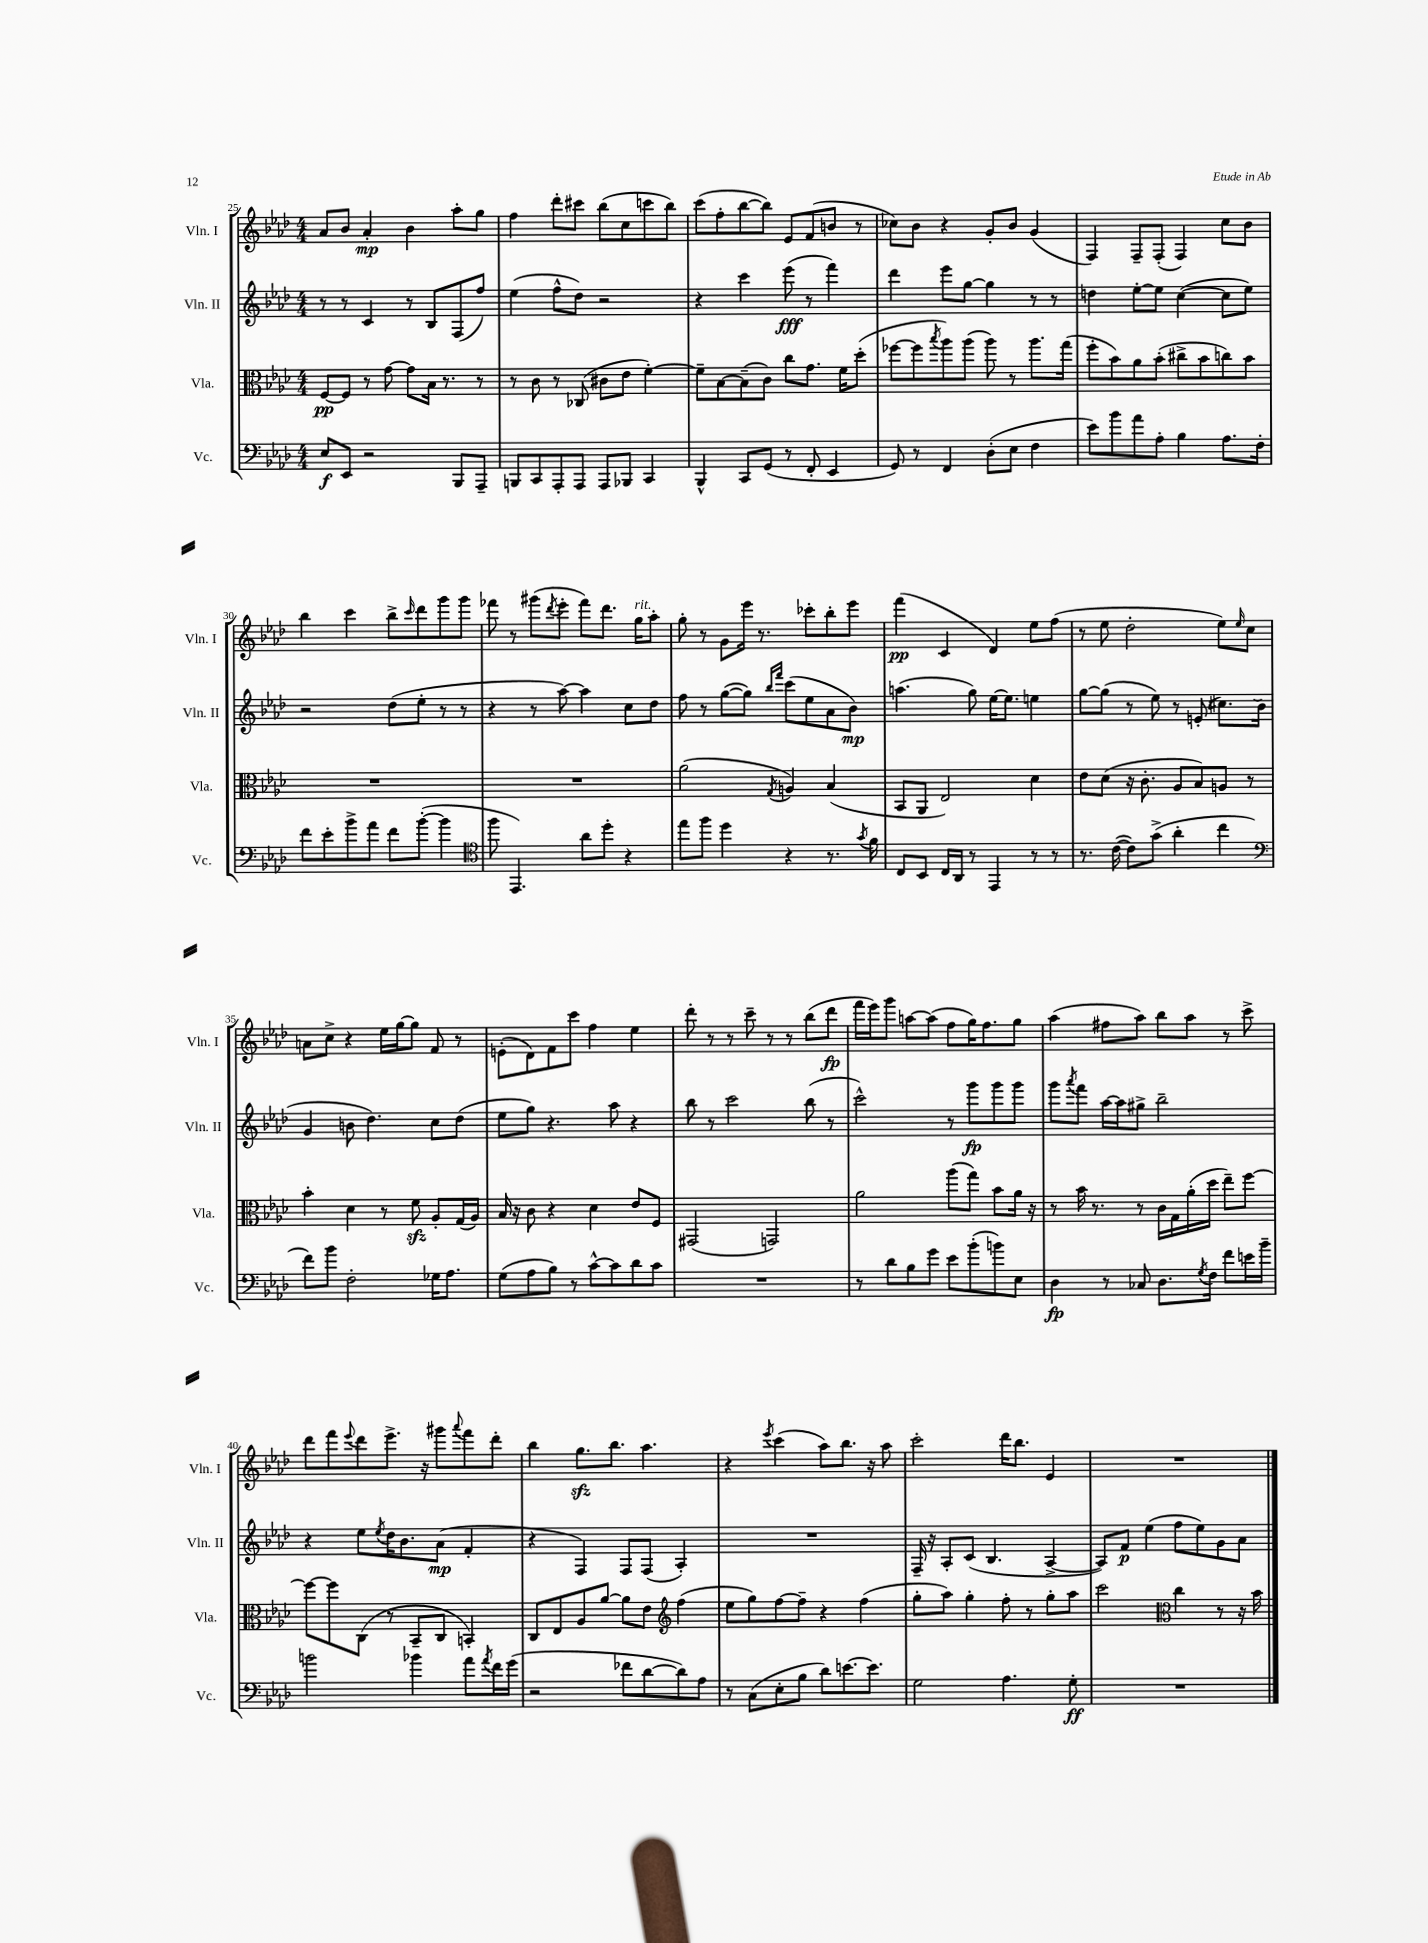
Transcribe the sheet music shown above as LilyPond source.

<<
\new StaffGroup <<
\new Staff = "s0" \with { instrumentName = "Vln. I" shortInstrumentName = "Vln. I" } {
    \clef treble \key aes \major \numericTimeSignature \time 4/4
    aes'8 bes'8 aes'4-.\mp bes'4 aes''8-. g''8 |
    f''4 des'''8-. cis'''8 bes''8( c''8 c'''8 bes''8) |
    c'''8( f''8-. bes''8~ bes''8) ees'8 f'8( b'8 r8 |
    ces''8) bes'8 r4 g'8-. bes'8 g'4( |
    f4) f8-- f8-.( f4) c''8 bes'8 |
    bes''4 c'''4 bes''8-> \grace { c'''16 } des'''8 g'''8 g'''8 |
    fes'''8 r8 gis'''8( \acciaccatura { des'''8 } ees'''8-. fes'''8) des'''8. g''16^\markup { \italic "rit." } aes''8-. |
    g''8-. r8 g'8 ees'''16 r8. ces'''8-. bes''8-. ees'''8 |
    f'''4\pp( c'4 des'4) ees''8 f''8( |
    r8 ees''8 des''2-. ees''8) \grace { ees''16 } c''8 |
    a'8 c''8-> r4 ees''16 g''16~ g''8 f'8 r8 |
    e'8-.( des'8) f'8 c'''8 f''4 ees''4 |
    des'''8-. r8 r8 c'''8-- r8 r8 bes''8( des'''8\fp |
    f'''16 ees'''16) g'''8 a''8~ a''8( f''8 g''16) f''8. g''8 |
    aes''4( fis''8 aes''8) bes''8 aes''8 r8 c'''8-> |
    des'''8 f'''8 \appoggiatura { ees'''8 } des'''8 ees'''8.-> r16 gis'''8 \appoggiatura { aes'''8 } f'''8 des'''8-. |
    bes''4 g''8.\sfz bes''8. aes''4. |
    r4 \acciaccatura { ees'''8 } c'''4( aes''8) bes''8. r16 aes''8 |
    c'''2-. des'''16 bes''8. ees'4 |
    R1 \bar "|." |
}
\new Staff = "s1" \with { instrumentName = "Vln. II" shortInstrumentName = "Vln. II" } {
    \clef treble \key aes \major \numericTimeSignature \time 4/4
    r8 r8 c'4 r8 bes8 f8( f''8) |
    ees''4( f''8-^ des''8) r2 |
    r4 c'''4 ees'''8\fff( r8 f'''4) |
    des'''4 ees'''8 g''8~ g''4 r8 r8 |
    d''4 ees''8~-. ees''8 c''4~( c''8 ees''8) |
    r2 des''8( ees''8-. r8 r8 |
    r4 r8 aes''8~) aes''4 c''8 des''8 |
    f''8 r8 g''8~( g''8) \grace { bes''16 f'''16 } c'''8( ees''8 aes'8 bes'8\mp) |
    a''4.( g''8) ees''16~ ees''8. e''4 |
    g''8~ g''8( r8 ees''8) r8 e'8-.( cis''8.) bes'16( |
    g'4 b'8 des''4.) c''8 des''8( |
    ees''8 g''8) r4. aes''8 r4 |
    bes''8 r8 c'''2 bes''8( r8 |
    c'''2-^) r8 g'''8\fp g'''8 g'''8 |
    g'''8 \acciaccatura { aes'''8 } f'''8 aes''16~ aes''16 gis''8-> bes''2-- |
    r4 ees''8 \acciaccatura { ees''8 } des''16 bes'8. aes'8\mp( f'4-. |
    r4 f4) f8 f8( aes4-.) |
    R1 |
    f16-- r16 aes8-. c'8( bes4. aes4~-> |
    aes8) f'8\p ees''4( f''8 ees''8) g'8 aes'8 \bar "|." |
}
\new Staff = "s2" \with { instrumentName = "Vla." shortInstrumentName = "Vla." } {
    \clef alto \key aes \major \numericTimeSignature \time 4/4
    f8~\pp f8 r8 g'8~ g'8 bes16 r8. r8 |
    r8 c'8 r8 ces8( cis'8 ees'8 f'4~-.) |
    f'8-- bes8~ bes8--( c'8) c''8 g'8. f'16 des''8-.( |
    fes''8~ fes''8 \acciaccatura { bes''8 } aes''8) aes''8( aes''8) r8 aes''8. g''16( |
    f''8-. bes'8) aes'8 bes'8-.( cis''8-> bes'8 c''8) bes'8 |
    R1 |
    R1 |
    aes'2( \acciaccatura { g8 } a4) bes4( |
    bes,8 aes,8 ees2) des'4 |
    ees'8 des'8( r16 c'8.-. aes8 bes8) a8 r8 |
    bes'4-. des'4 r8 f'8\sfz aes8-. g16( aes16) |
    bes16 r16 c'8 r4 des'4 ees'8 f8 |
    gis,2( g,2) |
    aes'2 aes''8( g''8) bes'8 aes'16 r16 |
    r8 bes'16 r8. r8 c'16 g16 aes'16-.( des''16 ees''8--) f''8~ |
    f''8~ f''8 c8( r8 bes,8-- c8 b,4-.) |
    c8 ees8 aes8 aes'8~ aes'8 ees'8 \clef treble f''4( |
    ees''8 g''8) f''8~ f''8-- r4 f''4( |
    g''8-. aes''8) g''4-. f''8-. r8 g''8-. aes''8 |
    c'''2 \clef alto c''4 r8 r16 bes'16 \bar "|." |
}
\new Staff = "s3" \with { instrumentName = "Vc." shortInstrumentName = "Vc." } {
    \clef bass \key aes \major \numericTimeSignature \time 4/4
    ees8\f ees,8 r2 bes,,8 aes,,8-- |
    b,,8 c,8 aes,,8-. aes,,8 aes,,8 bes,,8 c,4 |
    bes,,4-^ c,8 g,8( r8 f,8-. ees,4 |
    g,8) r8 f,4 des8-.( ees8 f4 |
    ees'8) bes'8 aes'8 aes8-. bes4 aes8. f16-. |
    f'8 ees'8-. bes'8-> aes'8 f'8 bes'8~-.( bes'4 |
    \clef tenor f''8 ees,4.) aes'8 des''8-. r4 |
    ees''8 f''8 des''4 r4 r8. \acciaccatura { g'8 } f'16 |
    c8 bes,8 c16 aes,16 r8 ees,4 r8 r8 |
    r8. c'16~( c'8) g'8->( aes'4-. c''4 |
    \clef bass f'8) bes'8 f2-. ges16 aes8. |
    g8( aes8 bes8) r8 c'8~-^ c'8 des'8 c'8 |
    R1 |
    r8 des'8 bes8 g'8 ees'8 bes'8-.( b'8) ees8 |
    des4\fp r8 ces8 des8. \acciaccatura { g8 } f16 f'8 e'16 bes'16-- |
    b'2 bes'4 aes'8 \acciaccatura { aes'8 } f'16 g'16( |
    r2 fes'8 des'8~ des'8) aes8 |
    r8 c8( ees8-. bes8 des'8) e'8.~ e'8. |
    g2 aes4. g8-.\ff |
    R1 \bar "|." |
}
>>
>>
\layout { \context { \Score currentBarNumber = #25 } }
